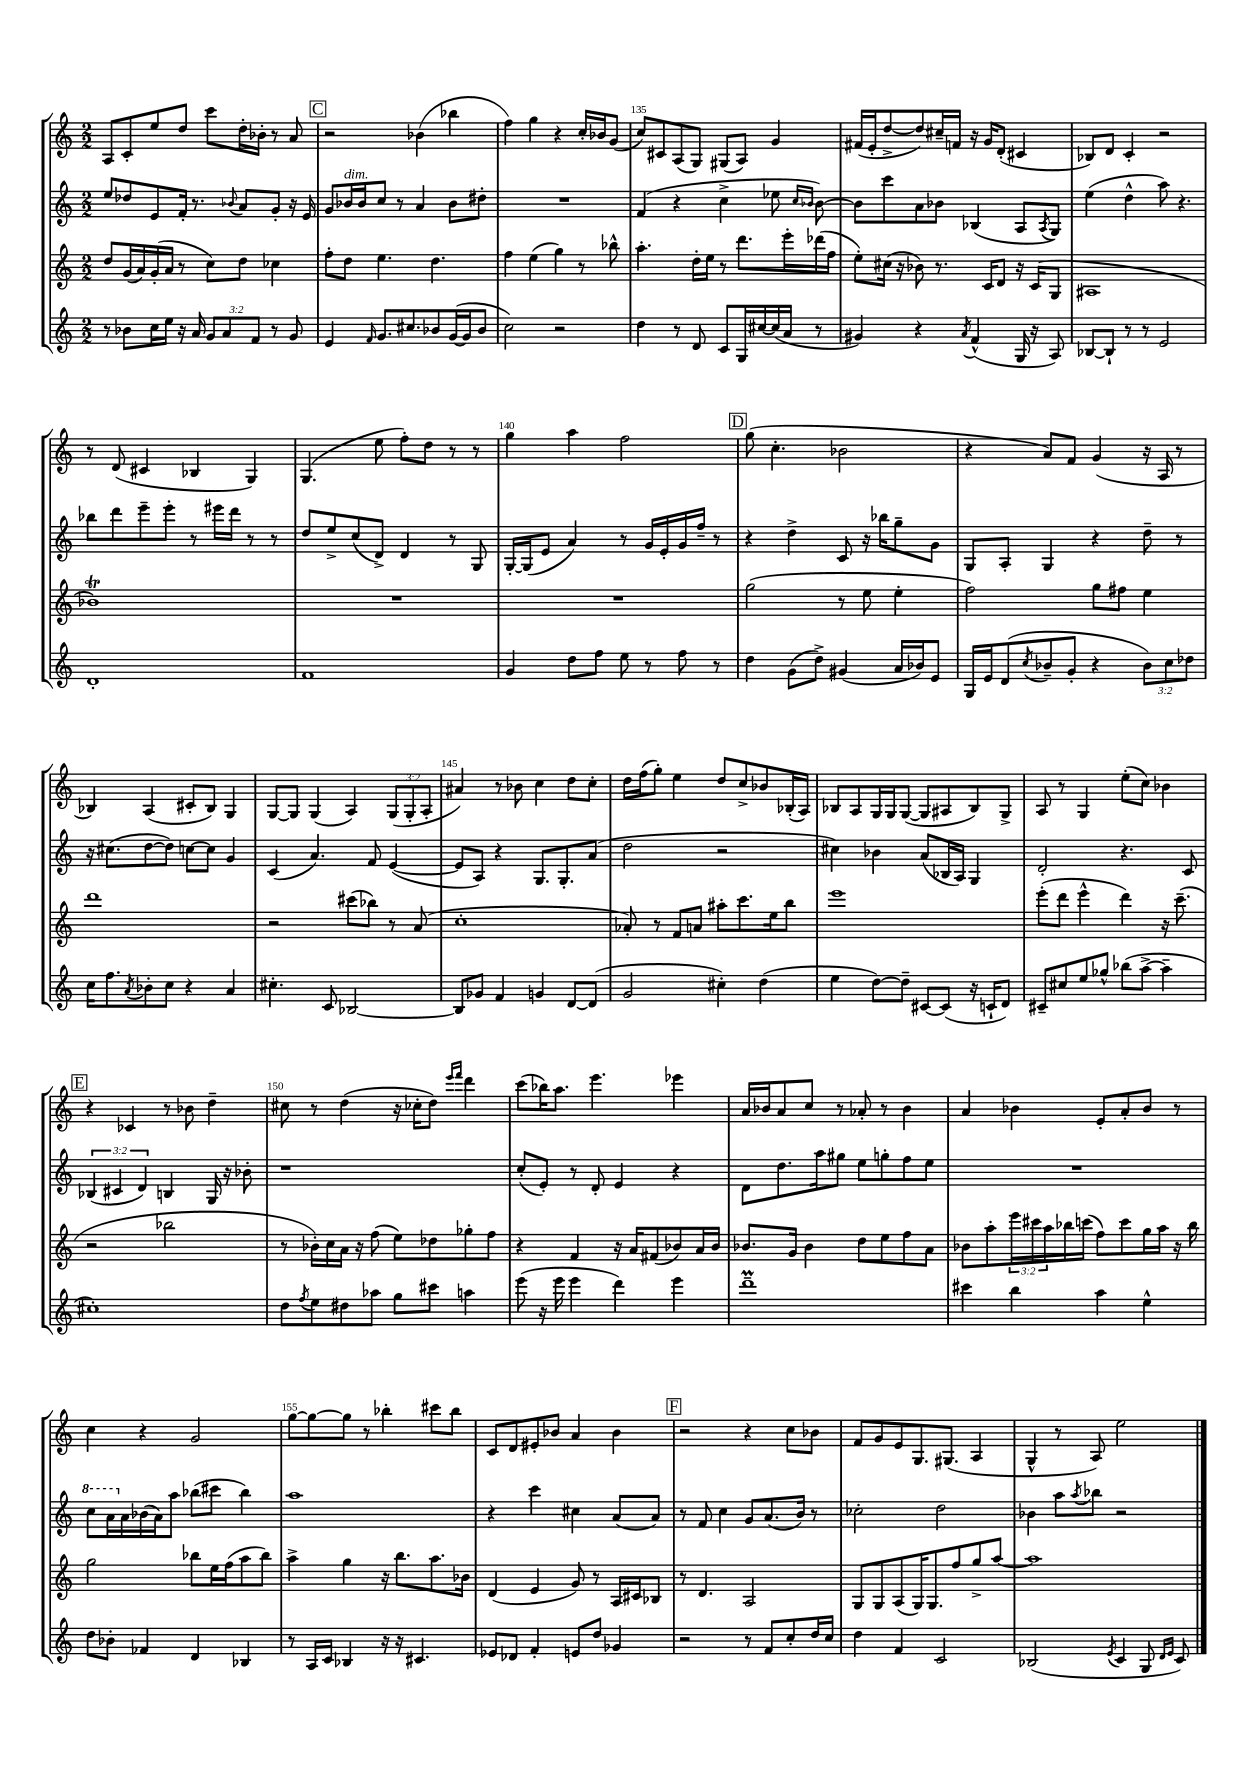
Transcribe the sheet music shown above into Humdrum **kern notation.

**kern	**kern	**kern	**kern
*part4	*part3	*part2	*part1
*staff4	*staff3	*staff2	*staff1
*clefG2	*clefG2	*clefG2	*clefG2
*k[]	*k[]	*k[]	*k[]
*M2/2	*M2/2	*M2/2	*M2/2
=132	=132	=132	=132
8r	8dd/L	8ee/L	8A/L
8b-X\L	(16g/L	8dd-X/	8c'/
.	16a/)	.	.
16cc\L	(16g'/	8e/	8ee/
16ee\JJ	16a/JJ	.	.
16r	8r	16f'/Jk	8dd/J
16a/	.	8.r	.
12g/L	8cc\L)	.	8ccc\L
12a/	.	.	.
.	.	8qqb-X/	.
.	8dd\J	8a/L	16dd'\L
12f/J	.	.	.
.	.	.	16b-X'\JJ
8r	4cc-X\	8g'/J	8r
8g/	.	16r	8a/
.	.	16e/	.
!!LO:REH:place=s1:t=C
=133	=133	=133	=133
4e/	8ff'\L	8g/L	2r
!	!	!LO:TX:a:i:t=dim.	!
.	8dd\J	16b-X/L	.
.	.	16b-/J	.
16qqf/	.	.	.
8.g/L	4.ee\	8cc/J	.
.	.	8r	.
8.cc#X/	.	.	.
.	.	4a/	(4b-X\
8b-X/	4.dd\	.	.
([16g/L	.	8b-\L	4bb-X\
16g/J]	.	.	.
8b-/J	.	8dd#X'\J	.
=134	=134	=134	=134
2cc\)	4ff\	1r	4ff\)
.	(4ee\	.	4gg\
2r	4gg\)	.	4r
.	8r	.	16cc'/LL
.	.	.	16b-X/J
.	8bb-X^^\	.	(8g/J
=135	=135	=135	=135
4dd\	4.aa'\	(4f/	8cc/L)
.	.	.	8c#X/
8r	.	4r	(8A/
8d/	16dd'\LL	.	8G/J)
.	16ee\JJ	.	.
8c/L	8r	4cc^\	(8G#X/L
16G/L	8.ddd\L	.	8A/J)
[16cc#X/	.	.	.
(16cc#/]	.	8ee-X\	4g/
16a/JJ	16eee'\L	.	.
.	.	16qqcc/LL	.
.	.	16qqb-X/JJ	.
8r	(16ddd-X\	[8b-\)	.
.	16ff\JJ	.	.
=136	=136	=136	=136
4g#X/)	8ee'\L)	8b-\L]	(16f#X/LL
.	.	.	16e'/J
.	(16cc#X\Jk	8ccc\	[8dd^/
.	16r	.	.
4r	8b-X\)	8a\	8dd/])
.	8.r	8b-X\J	16cc#X~/L
.	.	.	16fn/JJ
8qa/	.	.	.
(4f^^/	.	(4B-X/	16r
.	16c/KL	.	16g/KL
.	8d/J	.	(8d'/J
16G/	16r	8A/L	4c#X/
16r	(16c/KL	.	.
.	.	8qA/	.
8A/)	8G/J	8G/J)	.
=137	=137	=137	=137
[8B-X/L	1A#X	(4ee\	8B-X/L)
8B-`/J]	.	.	8d/J
8r	.	4dd^^\	4c'/
8r	.	.	.
2e/	.	8aa\)	2r
.	.	4.r	.
!!LO:LB:g=z
=138	=138	=138	=138
1d'	1b-XT)	8bb-X\L	8r
.	.	8ddd\	(8d/
.	.	8eee~\	4c#X/
.	.	8eee'\J	.
.	.	8r	4B-X/
.	.	16eee#X\LL	.
.	.	16ddd\JJ	.
.	.	8r	4G/)
.	.	8r	.
=139	=139	=139	=139
1f	1r	8dd/L	(4.G/
.	.	8ee^/	.
.	.	(8cc/	.
.	.	8d^/J)	8ee\
.	.	4d/	8ff'\L)
.	.	.	8dd\J
.	.	8r	8r
.	.	8G/	8r
=140	=140	=140	=140
4g/	1r	[16G'/LL	4gg\
.	.	(16G/J]	.
.	.	8e/J	.
8dd\L	.	4a/)	4aa\
8ff\J	.	.	.
8ee\	.	8r	2ff\
8r	.	16g/LL	.
.	.	16e'/	.
8ff\	.	16g/	.
.	.	16ff~/JJ	.
8r	.	8r	.
!!LO:REH:place=s1:t=D
=141	=141	=141	=141
4dd\	(2gg\	4r	(8gg\
.	.	.	4.cc'\
(8g\L	.	4dd^\	.
8dd^\J)	.	.	.
(4g#X/	8r	8c/	2b-X\
.	8ee\	16r	.
.	.	16bb-X\KL	.
16a/LL	4ee'\	8gg~\	.
16b-X/J)	.	.	.
8e/J	.	8g\J	.
=142	=142	=142	=142
16G/LL	2ff\)	8G/L	4r
16e/J	.	.	.
(8d/	.	8A'/J	.
8qcc/	.	.	.
8b-X~/	.	4G/	8a/L)
8g'/J	.	.	8f/J
4r	8gg\L	4r	(4g/
.	8ff#X\J	.	.
12b-\L)	4ee\	8dd~\	16r
.	.	.	16A/
12cc\	.	.	.
.	.	8r	8r
12dd-X\J	.	.	.
!!LO:LB:g=z
=143	=143	=143	=143
16cc\KL	1ddd	16r	4B-X/)
8.ff\	.	(8.cc#X\L	.
8qa/	.	.	.
8b-X'\	.	[8dd\	(4A/
8cc\J	.	8dd\J])	.
4r	.	[8ccn\L	8c#X'/L
.	.	8cc\J]	8B-/J)
4a/	.	4g/	4G/
=144	=144	=144	=144
4.cc#X'\	2r	(4c/	[8G/L
.	.	.	8G/J]
.	.	4.a/)	(4G/
8c/	.	.	.
[2B-X/	(8ccc#X\L	.	4A/)
.	8bb-X\J)	8f/	.
.	8r	([4e/	(12G/L
.	.	.	12G'/
.	(8a/	.	.
.	.	.	12A'/J
=145	=145	=145	=145
8B-/L]	1cc'	8e/L]	4a#X/)
8g-X/J	.	8A/J)	.
4f/	.	4r	8r
.	.	.	8b-X\
4gn/	.	8.G/L	4cc\
.	.	8.G'/	.
[8d/L	.	.	8dd\L
(8d/J]	.	(8a/J	8cc'\J
=146	=146	=146	=146
2g/	8a-X'/)	2dd\	16dd\LL
.	.	.	(16ff\J
.	8r	.	8gg'\J)
.	8f/L	.	4ee\
.	8an/J	.	.
4cc#X'\)	8aa#X'\L	2r	8dd/L
.	8.ccc\	.	8cc^/
(4dd\	.	.	8b-X/
.	16ee\k	.	.
.	8bb\J	.	(16B-X'/L
.	.	.	16A/JJ)
=147	=147	=147	=147
4ee\	1eee	4cc#X\)	8B-X/L
.	.	.	8A/
[8dd\L)	.	4b-X\	16G/L
.	.	.	16G/J
8dd~\J]	.	.	([8G/J
[8c#X/L	.	(8a/L	8G/L]
(8c#/J]	.	16B-X/L	8A#X/
.	.	16A/JJ)	.
16r	.	4G/	8B-/)
16cn`/KL	.	.	.
8d/J)	.	.	8G^/J
=148	=148	=148	=148
8c#X~/L	(8eee'\L	2d'/	8A/
8cc#X/	8ddd\J	.	8r
8ee/	4eee^^\	.	4G/
8gg-X^^/J	.	.	.
(8bb-X\L	4ddd\)	4.r	(8ee'\L
[8aa^\J	.	.	8cc\J)
4aa~\]	16r	.	4b-X\
.	(8.ccc~\	.	.
.	.	8c/	.
!!LO:LB:g=z
!!LO:REH:place=s1:t=E
=149	=149	=149	=149
1cc#X')	2r	(6B-X/	4r
.	.	6c#X/	.
.	.	.	4c-X/
.	.	6d/)	.
.	2bb-X\	4Bn/	8r
.	.	.	8b-X\
.	.	16G/	4dd~\
.	.	16r	.
.	.	8b-X'\	.
=150	=150	=150	=150
8dd\L	8r	1r	8cc#X\
8qff/	.	.	.
8ee\	16b-X'\LL)	.	8r
.	16cc\	.	.
8dd#X\	16a\JJ	.	(4dd\
.	16r	.	.
8aa-X\J	(8ff\	.	.
8gg\L	8ee\L)	.	16r
.	.	.	16cc-X'\KL
8ccc#X\J	8dd-X\	.	8dd\J)
.	.	.	16qqeee/LL
.	.	.	16qqfff/JJ
4aan\	8gg-X'\	.	4ddd\
.	8ff\J	.	.
=151	=151	=151	=151
(8eee\	4r	(8cc'/L	(8ccc\L
16r	.	8e'/J)	16bb-X\K)
16eee\	.	.	8.aa\J
4eee\	4f/	8r	.
.	.	8d'/	4.eee\
4ddd\)	16r	4e/	.
.	16a/KL	.	.
.	(8f#X/	.	.
4eee\	8b-X/)	4r	4eee-X\
.	16a/L	.	.
.	16b-/JJ	.	.
=152	=152	=152	=152
1dddM~	8.b-X/L	8d\L	16a/LL
.	.	.	16b-X/J
.	.	8.dd\	8a/
.	16g/Jk	.	.
.	4b-\	.	8cc/J
.	.	16aa\k	.
.	.	8gg#X\J	8r
.	8dd\L	8ee\L	8a-X'/
.	8ee\	8ggn'\	8r
.	8ff\	8ff\	4b-\
.	8a\J	8ee\J	.
=153	=153	=153	=153
4ccc#X\	8b-X\L	1r	4a/
.	8aa'\	.	.
4bb\	24eee\L	.	4b-X\
.	24ccc#X\	.	.
.	24aa\	.	.
.	16bb-X\	.	.
.	(16cccn\JJ	.	.
4aa\	8ff\L)	.	8e'/L
.	8ccc\	.	8a'/
4ee^^\	16gg\L	.	8b-/J
.	16aa\JJ	.	.
.	16r	.	8r
.	16bb-\	.	.
!!LO:LB:g=z
=154	=154	=154	=154
*	*	*8va	*
8dd\L	2gg\	8ccc\L	4cc\
8b-X'\J	.	16aa\L	.
*	*	*X8va	*
.	.	16a\	.
4f-X/	.	(16b-X\	4r
.	.	16a\J)	.
.	.	8aa\J	.
4d/	8bb-X\L	(8bb-X\L	2g/
.	16ee\L	8ccc#X\J	.
.	(16ff\J	.	.
4B-X/	8aa\	4bb-\)	.
.	8bb-\J)	.	.
=155	=155	=155	=155
8r	4aa^\	1aa	[8gg\L
16A/LL	.	.	8gg\_
16c/JJ	.	.	.
4B-X/	4gg\	.	8gg\J]
.	.	.	8r
16r	16r	.	4bb-X'\
16r	8.bb\L	.	.
4.c#X/	.	.	.
.	8.aa\	.	8ccc#X\L
.	.	.	8bb-\J
.	16b-X\Jk	.	.
=156	=156	=156	=156
8e-X/L	(4d/	4r	8c/L
8d-X/J	.	.	8d/
4f'/	4e/	4ccc\	8e#X'/
.	.	.	8b-X/J
8en/L	8g/)	4cc#X\	4a/
8dd/J	8r	.	.
4g-X/	16A/LL	(8a/L	4b-\
.	16c#X/J	.	.
.	8B-X/J	8a/J)	.
!!LO:REH:place=s1:t=F
=157	=157	=157	=157
2r	8r	8r	2r
.	4.d/	8f/	.
.	.	4cc\	.
8r	2A/	8g/L	4r
8f/L	.	(8.a/	.
8cc'/	.	.	8cc\L
.	.	16b/Jk)	.
16dd/L	.	8r	8b-X\J
16cc/JJ	.	.	.
=158	=158	=158	=158
4dd\	8G/L	2cc-X'\	8f/L
.	8G/	.	8g/
4f/	(8A/	.	8e/
.	16G/K)	.	8.G/
.	8.G/	.	.
2c/	.	2dd\	.
.	.	.	(8.G#X/J
.	8ff/	.	.
.	8gg^/	.	4A/
.	[8aa/J	.	.
=159	=159	=159	=159
(2B-X/	1aa]	4b-X\	4G^^/
.	.	8aa\L	8r
.	.	8qaa/	.
.	.	8bb-X\J	8A/)
8qe/	.	.	.
4c/	.	2r	2ee\
8G/	.	.	.
16qqd/LL	.	.	.
16qqe/JJ	.	.	.
8c/)	.	.	.
==	==	==	==
*-	*-	*-	*-
